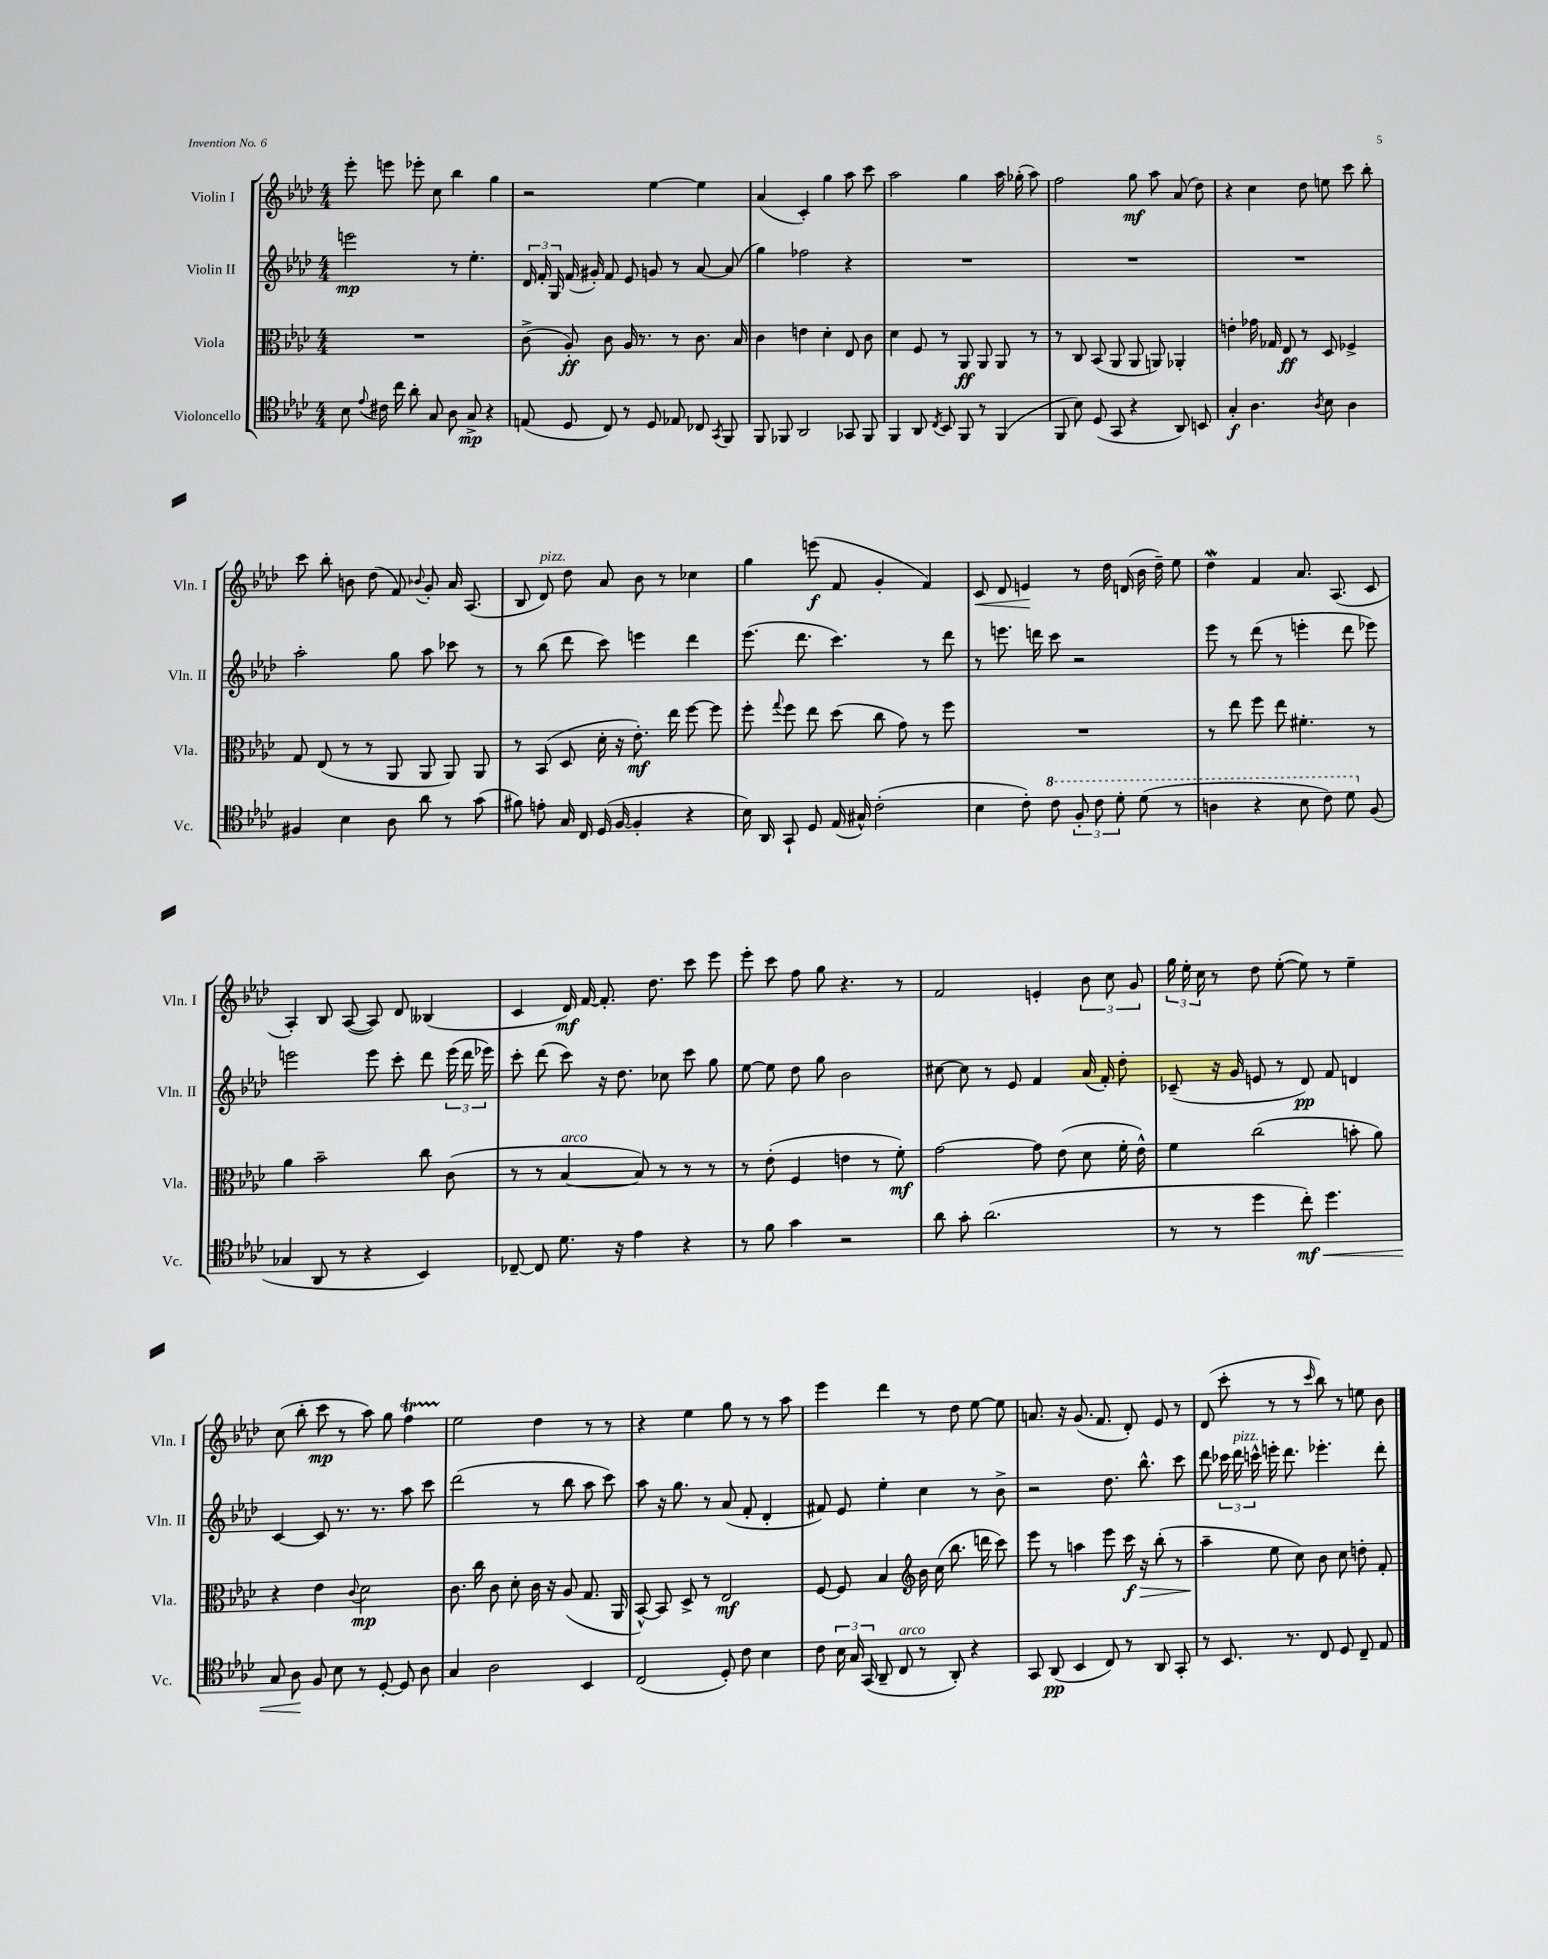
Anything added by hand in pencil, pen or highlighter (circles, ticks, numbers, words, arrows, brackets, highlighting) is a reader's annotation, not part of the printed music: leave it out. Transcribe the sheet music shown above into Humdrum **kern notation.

**kern	**kern	**kern	**kern
*staff4	*staff3	*staff2	*staff1
*clefC4	*clefC3	*clefG2	*clefG2
*k[b-e-a-d-]	*k[b-e-a-d-]	*k[b-e-a-d-]	*k[b-e-a-d-]
*M4/4	*M4/4	*M4/4	*M4/4
8B-	1r	2eee	8eee-'
8qqe-	.	.	.
16c#	.	.	8eee
16cc	.	.	.
8a-'	.	.	8eee-'
8G	.	.	8cc
8A-	.	8r	4bb-
8G^	.	4.ee-'	.
4r	.	.	4gg
=	=	=	=
(8E	(8c^	24d-	2r
.	.	24f'	.
.	.	24G	.
8D-	8A-')	(16f	.
.	.	16g#')	.
8C)	8c	8f	.
8r	16A-	8e-	.
.	8.r	.	.
8D-	.	8g	[4ee-
8E-	8r	8r	.
8C-	8.c	[8a-	4ee-]
8qGG	.	.	.
8FF	.	(8a-]	.
.	16B-	.	.
=	=	=	=
8FF	4c	4gg)	(4a-
8FF-	.	.	.
2AA-	4e	2ff-	4c')
.	4d-'	.	4gg
8GG-	8E-	4r	8aa-
8FF-	8c	.	8ccc
=	=	=	=
4FF	4d-	1r	2aa-
8AA-	8F	.	.
8qC	.	.	.
8BB-	8r	.	.
8FF	8AA-	.	4gg
8r	8AA-	.	.
(4FF	8AA-	.	16aa-
.	.	.	(16gg-'
.	8r	.	8aa-)
=	=	=	=
8FF	8r	1r	2ff
8B-)	8C	.	.
(8D-	(8BB-	.	.
8GG	8AA-	.	.
4r	8AA-	.	8gg
.	8AA)	.	8aa-
8AA-)	4AA-'	.	(8a-
8BB	.	.	8dd-)
=	=	=	=
4G'	4e'	1r	4r
4.A-	16g-	.	4cc
.	16G-	.	.
.	8E-	.	.
.	8r	.	8dd-
8qA-	.	.	.
8B-	8D-	.	8ee
4A-	4F-^	.	8ccc
.	.	.	8bb-'
=	=	=	=
4F#	8G	2aa-'	8ccc
.	(8E-	.	8bb-'
4B-	8r	.	8b
.	8r	.	(8dd-
8A-	8AA-	8gg	8f)
.	.	.	8qqb-
8a-	8AA-	8aa-	8g'
8r	8AA-)	8ccc-	16a-
.	.	.	(8.A-
(8g	8AA-	8r	.
=	=	=	=
8f#)	8r	8r	8B-
8e'	(8BB-	(8bb-	8d-)
16G	8D-	8ddd-	8dd-
16C	.	.	.
(16D-	16d-'	8ccc)	8a-
[16F	16r	.	.
4F']	8.e-')	4eee	8b-
.	.	.	8r
.	16ee-	.	.
4r	[8ff	4ddd-	4cc-
.	8ff]	.	.
=	=	=	=
16B-)	8ff'	(8.eee-	4gg
16AA-	.	.	.
.	8qqgg	.	.
8GG`	8ff	.	.
.	.	8.ddd-	.
8D-	8ee-	.	(8eee
(16E-	(8dd-	4.ccc)	8f
16G#^^)	.	.	.
(2c'	8cc	.	4g'
.	8g)	.	.
.	8r	8r	4f)
.	8ff	8ddd-	.
=	=	=	=
4B-	1r	8r	8c
.	.	8.eee	8d-
8c')	.	.	4e
.	.	16ddd	.
8cc	.	8ccc	.
12f'	.	2r	8r
12cc	.	.	.
.	.	.	16dd-
12dd-'	.	.	.
.	.	.	(16d
(8dd-	.	.	16b-
.	.	.	16dd-~)
8r	.	.	8ee-
=	=	=	=
4a	8r	8eee-	4dd-
.	8ee-	8r	.
4r	8ff	(8ddd-	4f
.	8ee-	8r	.
8b-	4.f#'	4eee'	8.a-
8cc)	.	.	.
.	.	.	(8.A-
8dd-	.	8ddd-	.
(8F	8r	8eee-)	8c
=	=	=	=
4G-	4a-	2eee	4A-')
8AA-	2b-~	.	8B-
8r	.	.	([8A-
4r	.	8eee	8A-])
.	.	8ccc'	8d-
4BB-)	8cc	8ddd-	(4B--
.	(8c	(24eee	.
.	.	24ddd-	.
.	.	24eee-)	.
=	=	=	=
[8C-~	8r	8ccc'	4c
8C-]	8r	(8ddd-	.
8.d-	[4B-	8ccc)	16d-)
.	.	.	[16f
.	.	16r	8.f']
16r	.	8.dd-	.
4e-	8B-])	.	.
.	.	.	8.dd-
.	8r	8cc-	.
4r	8r	8ccc	8ccc
.	8r	8gg	8eee-
=	=	=	=
8r	8r	[8ee-	8eee-'
8f	(8e-'	8ee-]	8ccc
4g	4F	8dd-	8ff
.	.	8gg	8gg
2r	4e	2b-	4.r
.	8r	.	.
.	8f')	.	8r
=	=	=	=
8a-	[2g	[8cc#	2f
8g'	.	8cc#]	.
(2.a-	.	8r	.
.	.	8e-	.
.	8g]	4f	4e'
.	(8e-	.	.
.	8d-	(16a-	12b-
.	.	16f')	.
.	.	.	12cc
.	16f'	8dd-'	.
.	.	.	12g
.	16e-^^)	.	.
=	=	=	=
8r	4f	(8c-~	24gg
.	.	.	24ee-'
.	.	.	24cc
8r	.	16r	8r
.	.	16g	.
4dd-	(2cc	8e	8dd-
.	.	8r	([8ee-'
8cc')	.	8d-)	8ee-])
4.dd-	.	8f	8r
.	8b'	4d	4ee-~
.	8a-)	.	.
=	=	=	=
8G	4r	[4c	(8cc
8A-	.	.	8bb-'
8F	4e-	8c]	8ccc
8B-	.	8.r	8r
.	8qqc	.	.
8r	2d-	.	8aa-)
.	.	8.r	.
[8D-'	.	.	8gg
8D-]	.	8aa-	4ff
8A-	.	8ccc	.
=	=	=	=
4G	8.c	(2ddd-	2ee-
.	16cc	.	.
2A-	8c	.	.
.	8d-'	.	.
.	16c	8r	4dd-
.	16r	.	.
.	(8A-	8bb-	.
4BB-	8.G	8aa-	8r
.	.	8ccc)	8r
.	16AA-	.	.
=	=	=	=
(2C	[8BB-^^)	8aa-	4r
.	8BB-]	16r	.
.	.	8.gg	.
.	8D-^	.	4ee-
.	8r	8r	.
8D-')	2E-	(8a-	8gg
8c	.	8f'	8r
4B-	.	4d-'	8r
.	.	.	8aa-
=	=	=	=
8c	[8F	8f#)	4eee-
24B-	8F]	8e-	.
24G	.	.	.
(24GG	.	.	.
8AA-~	4B-	4ee-'	4ddd-
8C	.	.	.
*	*clefG2	*	*
8r	16b-	4cc	8r
.	(16cc	.	.
8AA-')	8.bb-	.	8dd-
4r	.	8r	[8ee-
.	16ddd	.	.
.	8ccc)	8b-^	8ee-]
=	=	=	=
8GG	8eee-	2r	8.a
(8AA-	8r	.	.
.	.	.	16r
4BB-	4aa	.	(8.g
.	.	.	8.f
8C)	8eee-	8.dd-	.
8r	16ccc	.	8d-')
.	16r	8.bb-^^	.
8AA-	(8bb-'	.	8e-
8GG'	8r	8ccc	8r
=	=	=	=
8r	4aa-~	8ddd-	(8d-
8.BB-	.	24ccc-	8ccc'
.	.	24ddd-	.
.	.	24ccc^^	.
.	8ee-	16eee'	8r
8.r	.	8.ddd-	.
.	8cc)	.	8r
.	.	.	16qqccc
8C	8b-	4.eee-'	8bb-)
8D-	8cc	.	8r
8C~	8dd'	.	8ee
8E-	8f'	8ddd-'	8b-
==	==	==	==
*-	*-	*-	*-
